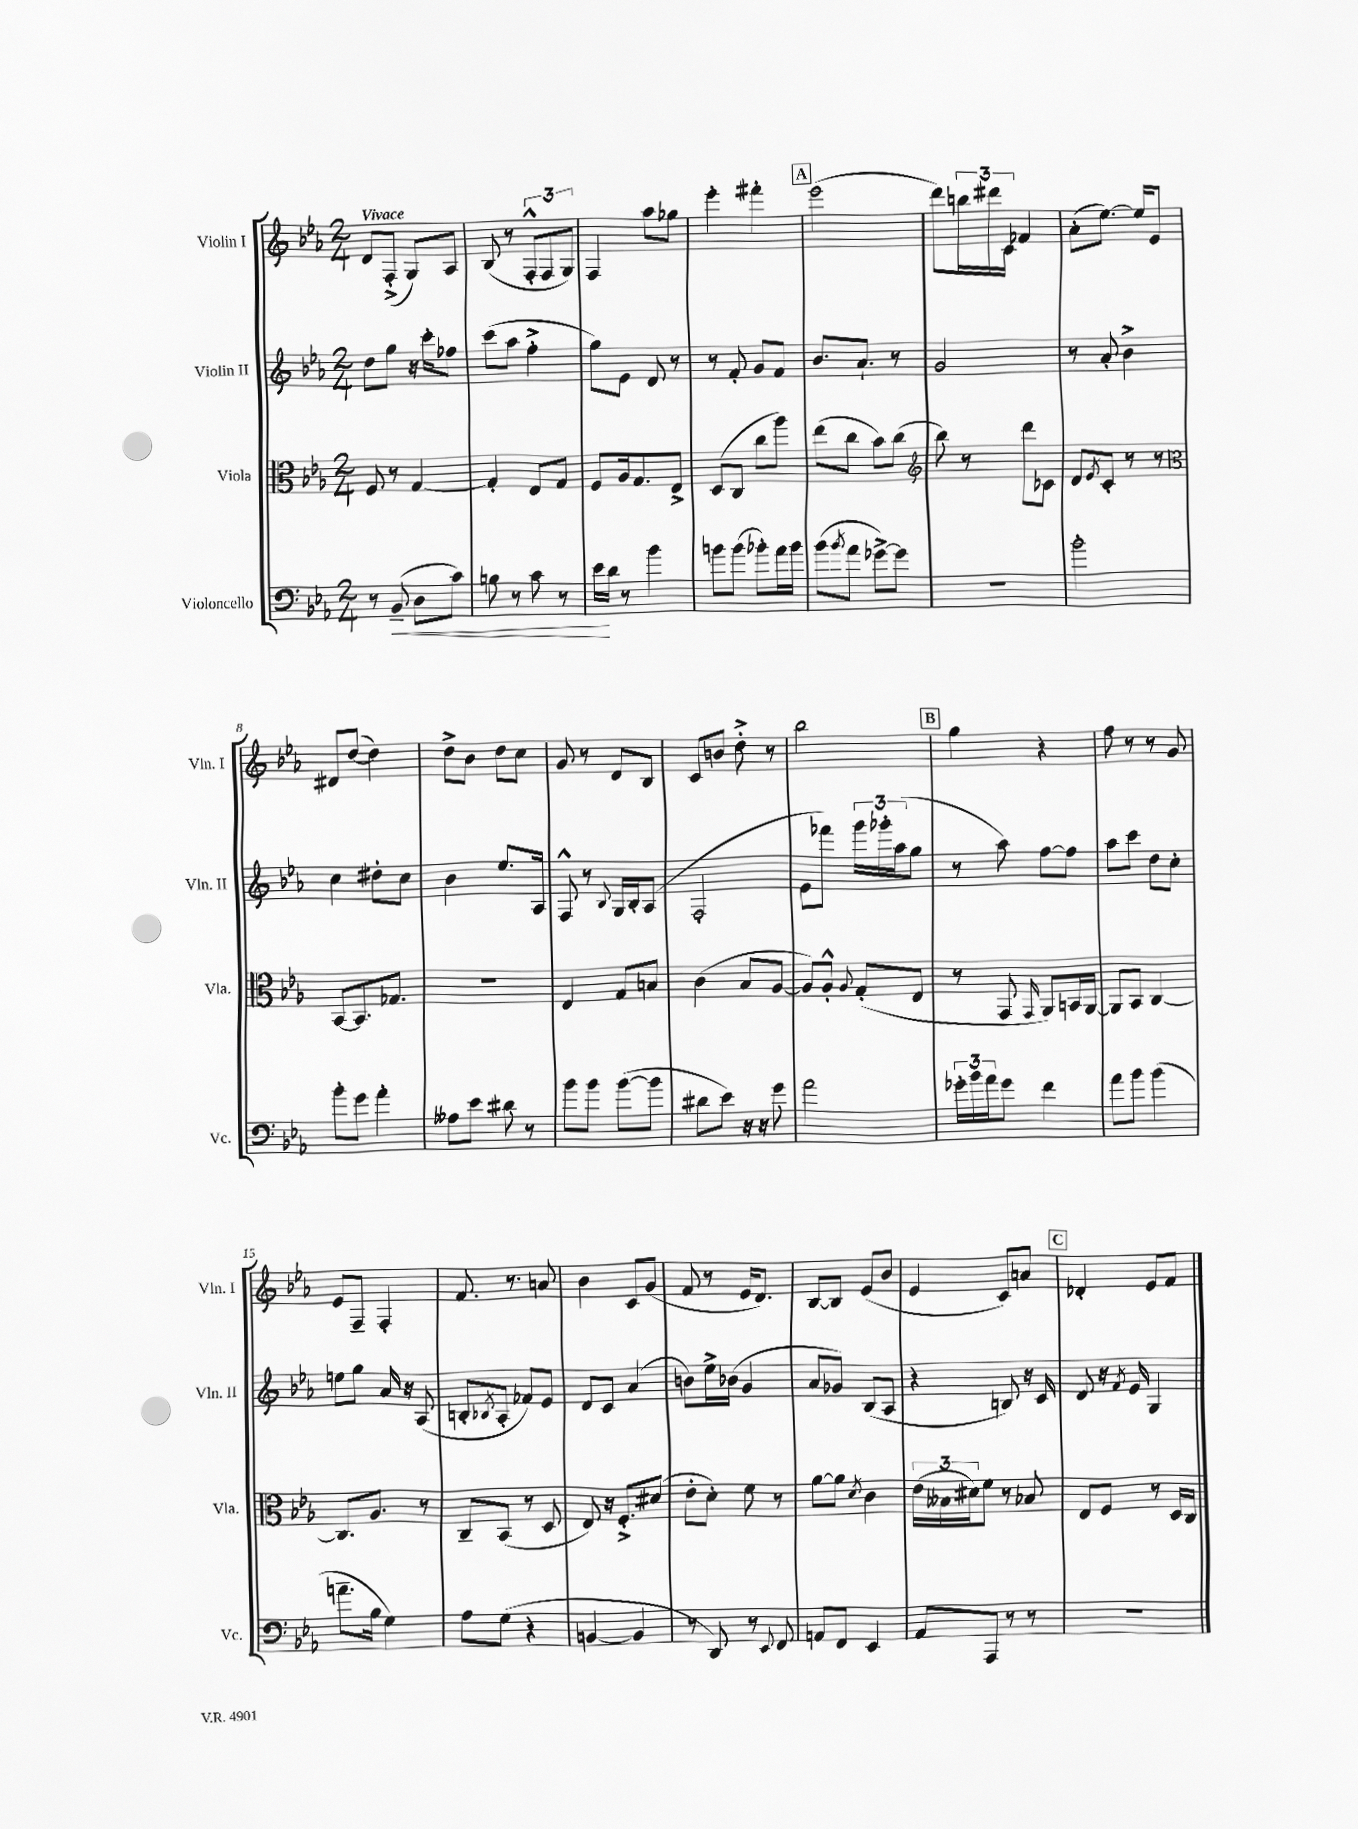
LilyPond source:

<<
\new StaffGroup <<
\new Staff = "s0" \with { instrumentName = "Violin I" shortInstrumentName = "Vln. I" } {
    \clef treble \key ees \major \numericTimeSignature \time 2/4 \tempo "Vivace"
    d'8 f8-.->( g8) aes8 |
    bes8( r8 \tuplet 3/2 { f8-.-^ f8 g8) } |
    f4 aes''8 ges''8 |
    ees'''4-. fis'''4-. |
    \mark \markup { \box "A" } ees'''2( |
    d'''8) \tuplet 3/2 { b''16 dis'''16 c'16 } fes'4 |
    aes'8-.( ees''8.~) ees''16 ees'8 |
    dis'8 d''8~( d''4) |
    d''8-> bes'8 d''8 c''8 |
    g'8 r8 d'8 bes8 |
    c'8 b'8 d''8-.-> r8 |
    bes''2 |
    \mark \markup { \box "B" } g''4 r4 |
    f''8 r8 r8 g'8 |
    ees'8 f8-- f4-. |
    f'8. r8. a'8 |
    bes'4 c'8 g'8( |
    f'8 r8 ees'16 d'8.) |
    bes8~ bes8 ees'8( bes'8 |
    ees'4 c'8) a'8 |
    \mark \markup { \box "C" } des'4-. ees'8 f'8 \bar "|." |
}
\new Staff = "s1" \with { instrumentName = "Violin II" shortInstrumentName = "Vln. II" } {
    \clef treble \key ees \major \numericTimeSignature \time 2/4
    d''8 g''8 r16 c'''16-. fes''8 |
    c'''8( aes''8 f''4-.-> |
    g''8) ees'8 d'8 r8 |
    r8 f'8-. g'8 f'8 |
    \mark \markup { \box "A" } bes'8. aes'8.-! r8 |
    g'2 |
    r8 aes'8-. bes'4-> |
    c''4 dis''8-. c''8 |
    bes'4 ees''8. aes16 |
    f8-^ r8 \appoggiatura { bes8 } g16 bes16-. aes8( |
    f2-. |
    ees'8 fes'''8) \tuplet 3/2 { g'''16 ges'''16-. aes''16( } g''8 |
    \mark \markup { \box "B" } r8 aes''8) f''8~ f''8 |
    aes''8 c'''8 d''8 c''8-. |
    e''8 g''8 aes'16 r16 aes8( |
    b8-. \acciaccatura { bes8 } aes8-. fes'8) ees'8 |
    d'8 c'8 aes'4( |
    b'8) ees''16-> bes'16( g'4 |
    aes'8 ges'8) bes8( aes8 |
    r4 b8) r16 c'16 |
    \mark \markup { \box "C" } d'8 r16 \acciaccatura { f'8 } ees'16 g4 \bar "|." |
}
\new Staff = "s2" \with { instrumentName = "Viola" shortInstrumentName = "Vla." } {
    \clef alto \key ees \major \numericTimeSignature \time 2/4
    f8 r8 g4~ |
    g4-. ees8 g8 |
    f8 aes16 g8. ees8-> |
    d8( c8 c''8 aes''8) |
    \mark \markup { \box "A" } ees''8( c''8 bes'8) c''8( |
    \clef treble bes''8) r8 d'''8 ces'8 |
    d'8 \acciaccatura { ees'8 } c'8-. r8 r8 |
    \clef alto bes,8~ bes,8. ges8. |
    R2 |
    ees4 g8 b8 |
    c'4( bes8 aes8~ |
    aes8) aes8-.-^ \appoggiatura { aes8 } g8-.( ees8 |
    \mark \markup { \box "B" } r8 g,8 \grace { g,16 } aes,8) b,16 aes,16~ |
    aes,8 bes,8 c4~ |
    c8. aes8. r8 |
    c8-- bes,8( r8 d8 |
    ees8) r16 f8.-.-> dis'8( |
    ees'8-. d'8-.) f'8 r8 |
    aes'8~ aes'8 \acciaccatura { d'8 } c'4 |
    \tuplet 3/2 { ees'16( beses16 dis'16) } f'8 r8 bes8 |
    \mark \markup { \box "C" } ees8 f8 r8 d16 c16 \bar "|." |
}
\new Staff = "s3" \with { instrumentName = "Violoncello" shortInstrumentName = "Vc." } {
    \clef bass \key ees \major \numericTimeSignature \time 2/4
    r8 bes,8--\<( d8 c'8) |
    b8 r8 c'8 r8 |
    ees'16\! d'16 r8 bes'4 |
    b'8 b'8( bes'8-.) aes'16 bes'16 |
    \mark \markup { \box "A" } bes'8( \acciaccatura { bes'8 } aes'8 ges'8~->) ges'8 |
    R2 |
    bes'2-. |
    bes'8-. g'8 aes'4-. |
    aeses8 ees'8 dis'8 r8 |
    bes'8 bes'8 bes'8~( bes'8 |
    dis'8 ees'8) r16 r16 g'8 |
    aes'2 |
    \mark \markup { \box "B" } \tuplet 3/2 { ges'16-. bes'16 aes'16 } ges'8 f'4 |
    aes'8 bes'8 bes'4( |
    a'8.-- bes16 g4) |
    aes8 g8( r4 |
    b,4~ b,4 |
    r8 d,8) r8 \appoggiatura { ees,8 } f,8 |
    a,8 f,8 ees,4 |
    aes,8 aes,,8 r8 r8 |
    \mark \markup { \box "C" } R2 \bar "|." |
}
>>
>>
